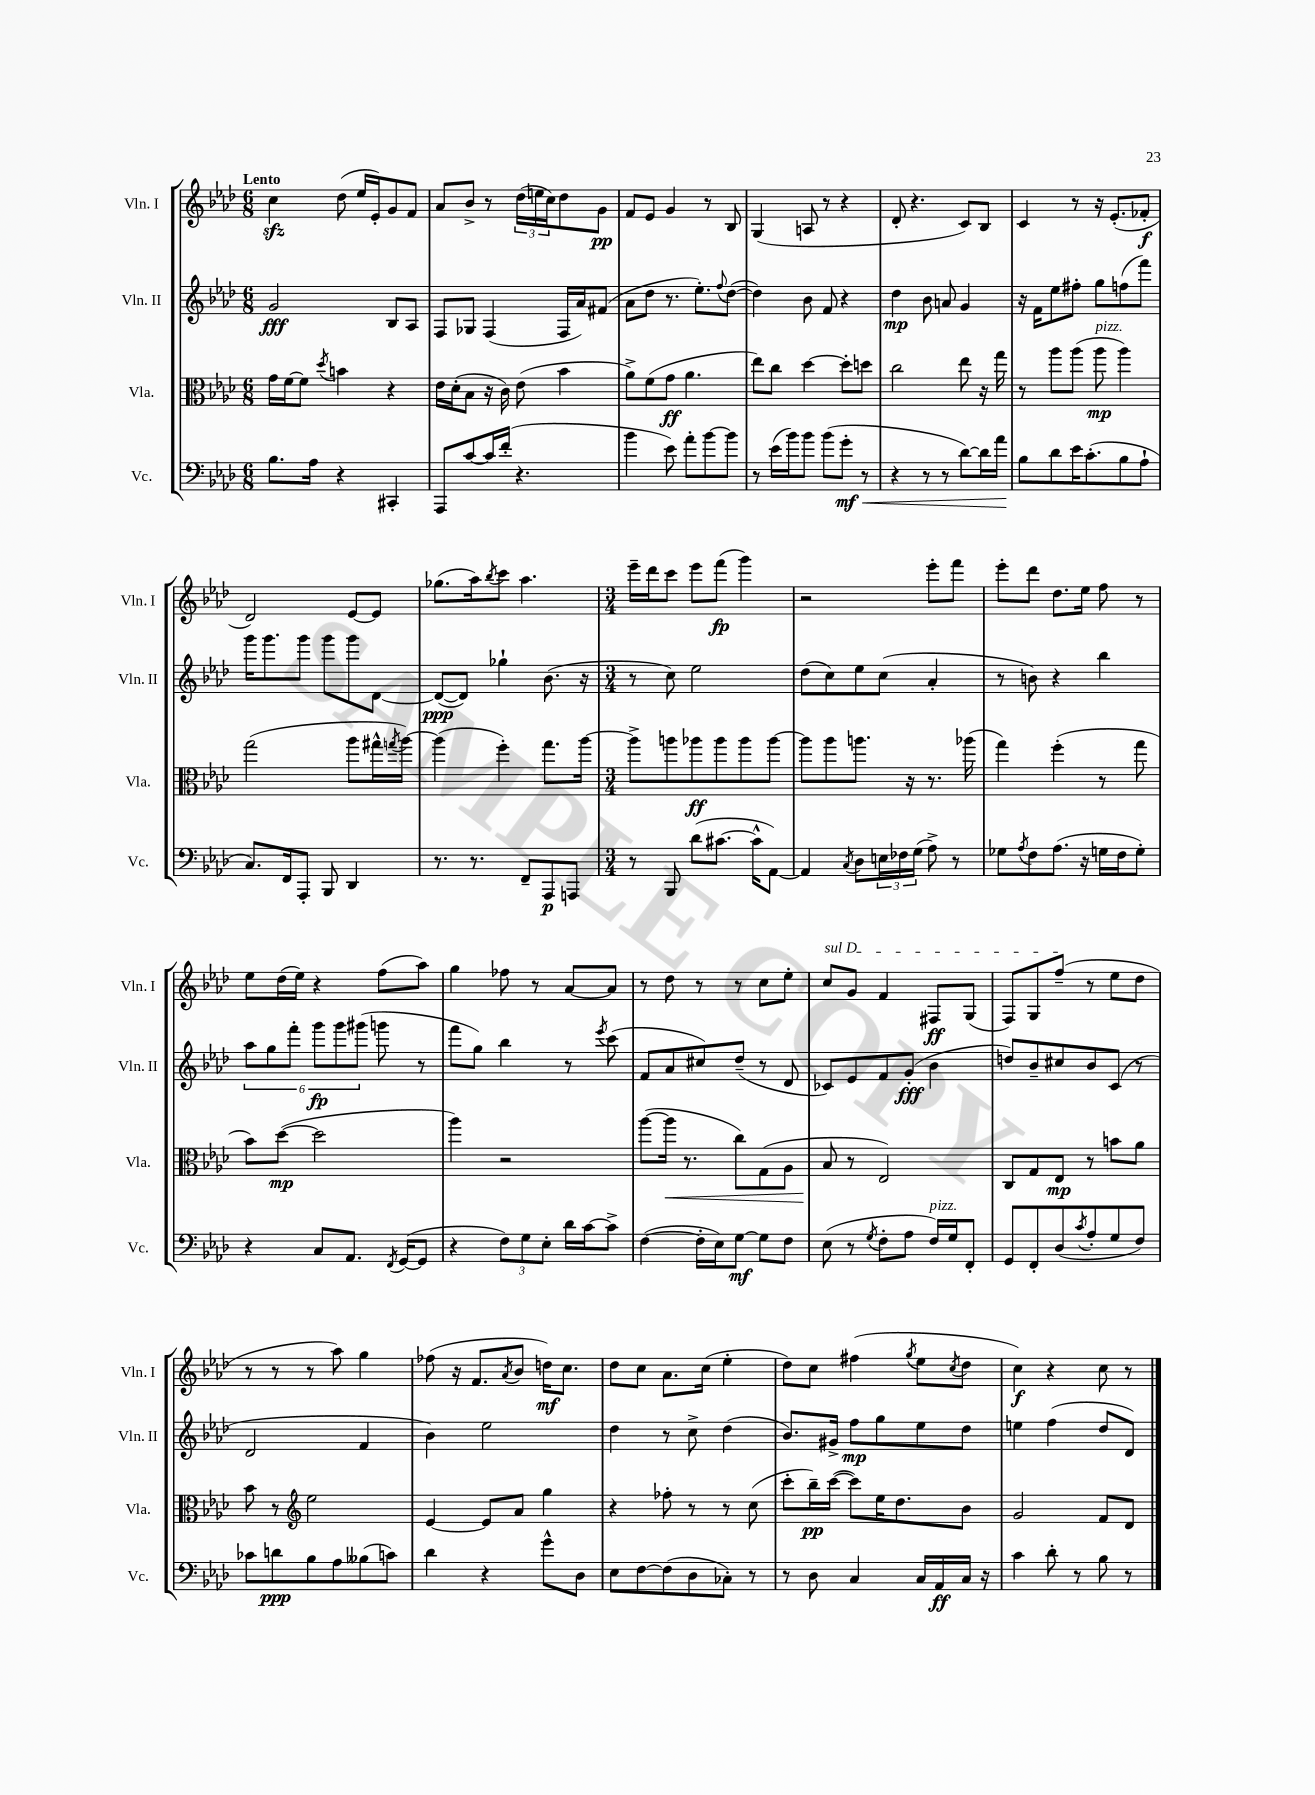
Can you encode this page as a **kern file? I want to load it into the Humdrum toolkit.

**kern	**kern	**kern	**kern
*staff4	*staff3	*staff2	*staff1
*clefF4	*clefC3	*clefG2	*clefG2
*k[b-e-a-d-]	*k[b-e-a-d-]	*k[b-e-a-d-]	*k[b-e-a-d-]
*M6/8	*M6/8	*M6/8	*M6/8
8.B-\L	16g\LL	2g/	4cc\
.	[16f\J	.	.
.	8f\]J	.	.
16A-\Jk	.	.	.
.	8qdd-/	.	.
4r	4b\	.	(8dd-\
.	.	.	16ee-/LL
.	.	.	16e-'/J)
4CC#'/	4r	8B-/L	8g/
.	.	8A-/J	8f/J
=	=	=	=
8AAA-/L	16e-\LL	8F/L	8a-/L
.	(16d-'\J	.	.
[8c/	8B-\J	8G-/J	8b-^/J
16c/]L	16r	(4F/	8r
(16f'/JJ	16c\)	.	.
4.r	(8e-\	.	(24dd-\LL
.	.	.	24ee\
.	.	.	24cc\J)
.	4b-\	16F/LL	8dd-\
.	.	16a-/J)	.
.	.	(8f#/J	8g\J
=	=	=	=
4b-\	8a-^\L)	8a-\L	8f/L
.	(8f\	8dd-\J	8e-/J
8e-\)	8g\J	8.r	4g/
8a-'\L	4.a-\	.	.
.	.	8.ee-'\L)	.
[8b-\	.	.	8r
.	.	8qqff/	.
8b-\]J	.	([8dd-\J	8B-/
=	=	=	=
8r	8ee-\L)	4dd-\])	(4G/
(16e-\LL	8cc\J	.	.
16b-\J)	.	.	.
8b-\J	[4dd-\	8b-\	8A/
(8b-\L	.	8f/	8r
8g'\J	8dd-'\]L	4r	4r
8r	8dd\J	.	.
=	=	=	=
4r	2cc\	4dd-\	8d-'/
.	.	.	4.r
8r	.	8b-\	.
8r	.	8a/	.
[8d-\L)	8ee-\	4g/	8c/L)
16d-\]L	16r	.	8B-/J
16a-\JJ	16gg\	.	.
=	=	=	=
8B-\L	8r	16r	4c/
.	.	16f\LK	.
8d-\	8aa-\L	8ee-\	.
16e-\K	(8aa-\J	8ff#'\J	8r
(8.c'\	.	.	.
.	8aa-\	8gg\L	16r
.	.	.	(8.e-'/L
8B-\	4aa-\)	(8ff\	.
8A-`\J	.	8fff\J)	8f-'/J
=	=	=	=
8.C/L)	(2gg\	16ggg\LK	2d-/)
.	.	8.ggg\	.
16FF/k	.	.	.
8AAA-'/J	.	8ggg\J	.
8BBB-/	.	8ggg\L	.
4DD-/	8aa-\L	8ggg\	[8e-/L
.	16gg#^^\L	[8d-\J	8e-/]J
.	8qgg/	.	.
.	[16aa-\JJ)	.	.
=	=	=	=
8.r	(4aa-\]	(8d-/_L	(8.gg-\L
.	.	8d-/]J)	.
8.r	.	.	16aa-\k)
.	.	.	8qbb-/
.	4ff'\)	4gg-`\	8ccc\J
8FF~/L	.	.	4.aa-\
8AAA-/	8.gg\L	(8.b-\	.
8AAA/J	.	.	.
.	[16aa-\Jk	16r	.
=	=	=	=
*M3/4	*M3/4	*M3/4	*M3/4
8r	8aa-^\]L	8r	16eee-~\LL
.	.	.	16ddd-\J
8BBB-/	8aa\	8cc\)	8ccc\J
(8d-\L	8aa-\	2ee-\	8eee-\L
[8.c#\J	8aa-\	.	(8fff\J
.	8aa-\	.	4ggg\)
16c#^^\]LK	.	.	.
[8AA-\J)	[8aa-\J	.	.
=	=	=	=
4AA-/]	8aa-\]L	(8dd-\L	2r
.	8aa-\	8cc\)	.
8qC/	.	.	.
8D-\L	8.aa\J	8ee-\	.
24E\L	.	(8cc\J	.
24F-\	.	.	.
.	16r	.	.
(24G\JJ	.	.	.
8A-^\)	8.r	4a-'/	8eee-'\L
8r	.	.	8fff\J
.	(16aa-\	.	.
=	=	=	=
8G-\L	4gg\)	8r	8eee-'\L
8qA-/	.	.	.
8F\	.	8b\)	8ddd-\J
(8.A-\J	(4ff'\	4r	8.dd-\L
16r	.	.	16ee-\Jk
16G\LL	8r	4bb-\	8ff\
16F\J	.	.	.
8G'\J)	8gg\	.	8r
=	=	=	=
4r	8b-\L)	12aa-\L	8ee-\L
.	.	12gg\	.
.	([8dd-\J	.	(16dd-\L
.	.	12fff'\J	.
.	.	.	16ee-\JJ)
8C/L	2dd-\]	12ggg\L	4r
.	.	12ggg\	.
8.AA-/J	.	.	.
.	.	(12ggg#\J	.
.	.	8ggg\	(8ff\L
8qFF/	.	.	.
([16GG/LK	.	.	.
8GG/]J	.	8r	8aa-\J)
=	=	=	=
4r	4aa-\)	8fff\L	4gg\
.	.	8gg\J)	.
12F\L)	2r	4bb-\	8ff-\
12G\	.	.	.
.	.	.	8r
12E-'\J	.	.	.
16d-\LL	.	8r	[8a-/L
[16c\J	.	.	.
.	.	8qeee-/	.
8c^\]J	.	(8ccc\	8a-/]J
=	=	=	=
([4F\	([8aa-\L	8f/L	8r
.	16aa-\]Jk	8a-/	8dd-\
.	8.r	.	.
16F'\]LL	.	8cc#/)	8r
16E-\J)	.	.	.
[8G\J	8cc\L)	(8dd-~/J	8r
8G\]L	(8G\	8r	8cc\L
8F\J	8A-\J	8d-/	8ee-'\J
=	=	=	=
(8E-\	8B-/	8c-/L)	8cc/L
8r	8r	8e-/	8g/J
8qG/	.	.	.
8F'\L	2E-/)	8f/	4f/
8A-\J	.	(8g'/J	.
16F/LL)	.	4b-\	8F#/L
16G/J	.	.	.
8FF'/J	.	.	(8G/J
=	=	=	=
8GG/L	8C/L	8dd/L)	8F/L)
8FF'/	8G/	8b-~/	8G/
(8D-/	8E-/J	8cc#/	(8ff~/J
8qc/	.	.	.
8A-'/	8r	8b-/	8r
8G/	8b\L	(8c/J	8ee-\L
8F/J)	8a-\J	8r	8dd-\J
=	=	=	=
8c-\L	8b-\	2d-/	8r
8d\	8r	.	8r
*	*clefG2	*	*
8B-\	2ee-\	.	8r
8A-\	.	.	8aa-\)
(8B--\	.	4f/	4gg\
8c\J)	.	.	.
=	=	=	=
4d-\	[4e-/	4b-\)	(8ff-\
.	.	.	16r
.	.	.	8.f/L
4r	8e-/]L	2ee-\	.
.	.	.	8qa-/
.	8a-/J	.	8b-/J
8g^^\L	4gg\	.	16dd\LK)
.	.	.	8.cc\J
8D-\J	.	.	.
=	=	=	=
8E-\L	4r	4dd-\	8dd-\L
[8F\	.	.	8cc\J
(8F\]	8ff-'\	8r	8.a-\L
8D-\	8r	8cc^\	.
.	.	.	(16cc\Jk
8C-'\J)	8r	(4dd-\	4ee-'\
8r	(8cc\	.	.
=	=	=	=
8r	8ccc'\L	8.b-/L)	8dd-\L)
8D-\	16bb-~\L)	.	8cc\J
.	([16ccc\JJ	16g#^/Jk	.
4C/	8ccc\]L)	8ff\L	(4ff#\
.	16ee-\K	8gg\	.
.	8.dd-\	.	.
.	.	.	8qgg/
16C/LL	.	8ee-\	8ee-\L
16AA-/	.	.	.
.	.	.	8qcc/
16C/JJ	8b-\J	8dd-\J	8dd-\J
16r	.	.	.
=	=	=	=
4c\	2g/	4ee\	4cc\)
8d-'\	.	(4ff\	4r
8r	.	.	.
8B-\	8f/L	8dd-/L	8cc\
8r	8d-/J	8d-/J)	8r
==	==	==	==
*-	*-	*-	*-
